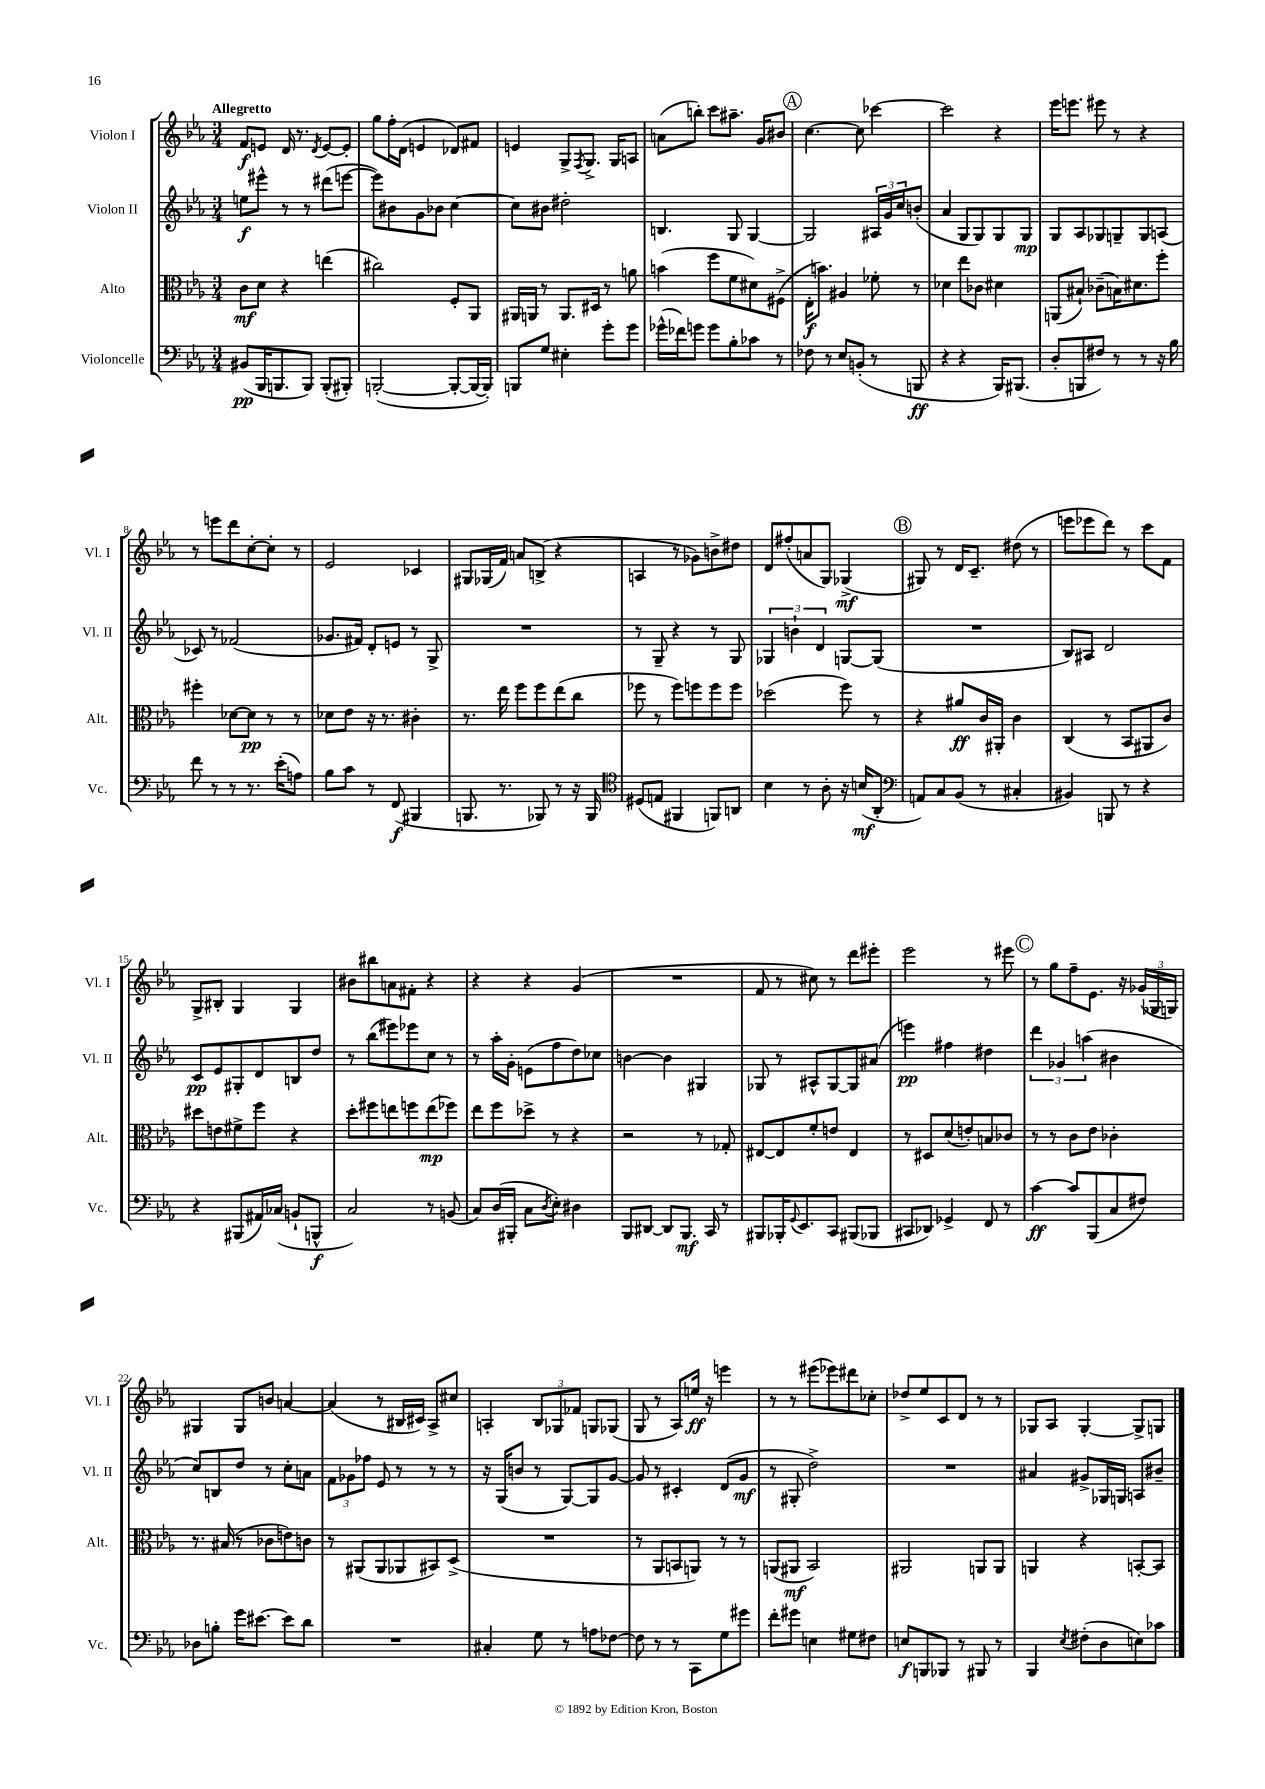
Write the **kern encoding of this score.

**kern	**kern	**kern	**kern
*staff4	*staff3	*staff2	*staff1
*clefF4	*clefC3	*clefG2	*clefG2
*k[b-e-a-]	*k[b-e-a-]	*k[b-e-a-]	*k[b-e-a-]
*M3/4	*M3/4	*M3/4	*M3/4
(8BB#/L	8c\L	8ee\L	8f/L
16BBB-/K	8d\J	8eee#^^\J	8e/J
8.BBB/	.	.	.
.	4r	8r	16d/
.	.	.	8.r
8BBB/J)	.	8r	.
.	.	.	8qd/
(8BBB'/L	(4ee\	(8ddd#\L	[8e/L
8BBB#'/J)	.	[8eee\J	8e'/]J
=	=	=	=
([2BBB'/	2cc#\)	8eee\]L)	8gg\L
.	.	8b#\	16ff'\L
.	.	.	(16d\JJ
.	.	8g\	4e/
.	.	8b-\J	.
8BBB'/_L	8F'/L	[4cc\	8d-/L)
16BBB/_L	8AA-/J	.	8f#/J
16BBB'/]JJ)	.	.	.
=	=	=	=
8BBB/L	16AA#/LL	8cc\]L	4e/
.	16AA/JJ	.	.
8G/J	8r	8b#\J	.
4E#'\	8.AA/L	2dd#'\	8G^/L
.	.	.	8qF/
.	.	.	8.G^/J
.	16D#/Jk	.	.
8g'\L	8r	.	.
.	.	.	16G/LK
8g\J	8a\	.	8A/J
=	=	=	=
(16g-^^\LL	(4b\	4.B/	(8a\L
16f-\J)	.	.	.
8g\J	.	.	8bb'\J)
8g\L	8ff\L	.	8ccc\L
8B-'\	8f\	8G/	8.aa#~\J
8c-\J	8d#\)	[4G/	.
.	.	.	16g/LK
8r	(8F#^\J	.	8b#/J
=	=	=	=
8F-\	16E-'\LK	2G/]	[4.cc\
.	8.b\J)	.	.
8r	.	.	.
8E-/L	4A#/	.	.
(8BB'/J	.	.	8cc\]
8r	8f-'\	24A#/LL	[4ccc-\
.	.	24g/	.
.	.	24cc/J	.
8BBB/	8r	(8b'/J	.
=	=	=	=
4r	4d-\	4a-/	2ccc-\]
4r	8ee-\L	8G/L	.
.	8c-\J	8G/)	.
16BBB-/LK)	4d#\	8G/	4r
(8.BBB#/J	.	.	.
.	.	8G/J	.
=	=	=	=
8D'/L	(8AA/L	8G/L	16eee-\LK
.	.	.	8.eee\J
8BBB/	8B#`/J)	8A-/	.
8F#/J)	(8c-~\L	8G-/	8eee#\
8r	16B\K)	8G~/	8r
.	8.d#\	.	.
8r	.	8G/	4r
16r	8ff'\J	(8A/J	.
16B-\	.	.	.
=	=	=	=
8f\	4ff#'\	8c-/)	8r
8r	.	8r	8eee\L
8r	[8d-\L	(2f-/	8ddd\
8.r	8d-\]J	.	[8cc'\
.	8r	.	8cc'\]J
(16e-'\LK	.	.	.
8A\J)	8r	.	8r
=	=	=	=
8B-\L	8d-\L	8.g-/L	2e-/
8c\J	8e-\J	.	.
.	.	16f#/Jk)	.
8r	16r	8d'/L	.
.	8.r	.	.
(8FF/	.	8e/J	.
4BBB#/	4c#'\	8r	4c-/
.	.	8G^/	.
=	=	=	=
8.BBB/	8.r	2.r	8G#/L
.	.	.	(16G-/L
8.r	16ee-\	.	16f/JJ)
.	8ff\L	.	8a/L
8BBB-/)	8ff\	.	(8B^/J
8r	(8ee-\	.	4r
16r	8cc\J	.	.
16BBB-/	.	.	.
=	=	=	=
*clefC4	*	*	*
(8D#/L	8ff-\	8r	4A/
8E/J	8r	8G~/	.
4FF#/	8ff-\L)	4r	8r
.	8ff\	.	8g-\L)
8FF/L)	8ff\	8r	8b^\
8AA/J	8ff\J	8G/	8dd#\J
=	=	=	=
4B-\	(2dd-\	6G-/	8d/L
.	.	.	(8ff#'/
.	.	6b`\	.
8r	.	.	8a/
.	.	6d/	.
8A-'\	.	.	8G/J)
16r	8ff\)	[8G/L	(4G-^/
(16B/LK	.	.	.
8AA-'/J	8r	(8G/]J	.
=	=	=	=
*clefF4	*	*	*
8AA/L)	4r	2.r	8G#/)
8C/	.	.	8r
(8BB-/J	8a#/L	.	16d/LK
.	.	.	8.c~/J
8r	16c/L	.	.
.	16AA#'/JJ	.	.
4C#'/	4c\	.	(8dd#\
.	.	.	8r
=	=	=	=
4BB#/)	(4C/	8B-/L)	8eee\L
.	.	8A#/J	8eee-\
8BBB/	8r	2d/	8ddd\J)
8r	8BB-/L	.	8r
4r	8AA#/	.	8ccc\L
.	8c/J)	.	8f\J
=	=	=	=
4r	8dd#\L	8c/L	8G^/L
.	8e\	8e-/	8B#'/J
(8BBB#/L	8f#^\	8G#'/	4G/
16AA#/L)	8ff\J	8d/	.
(16C-/JJ	.	.	.
8BB`/L	4r	8B/	4G/
8BBB^^/J	.	8dd/J	.
=	=	=	=
2C/)	8dd'\L	8r	8b#\L
.	8ff#\	(8bb-\L	8bb#\
.	8ee\	8eee#\)	8a\
.	8ff\	8eee-\	8f#'\J
8r	(8ee\	8cc\J	4r
(8BB/	8ff-\J)	8r	.
=	=	=	=
8C/L)	8ee-\L	8r	4r
(16D/L	8ff\	16aa-'\LL	.
16BBB#'/JJ	.	16g'\JJ	.
8C\L	8dd-^\J	(8e\L	4r
8qD/	.	.	.
8E-'\J)	8r	8ff\	.
4D#\	4r	8dd\)	(4g/
.	.	8cc-\J	.
=	=	=	=
8BBB-/L	2r	[4b\	2.r
[8DD#/J	.	.	.
8DD#/]L	.	4b\]	.
8.BBB-/J	.	.	.
.	8r	4G#/	.
16CC/	.	.	.
8r	8G-'/	.	.
=	=	=	=
8BBB#/L	[8E#/L	8G-/	8f/
16BBB-'/K	8E#/]	8r	8r
8qqGG/	.	.	.
8.EE-/	.	.	.
.	8f'/	8A#^^/L	8cc#\)
8CC/J	8e/J	[8G-/	8r
(8BBB#/L	4E#/	8G-/]	8ddd\L
8BBB-/J	.	(8a#/J	8eee#'\J
=	=	=	=
8CC#/L	8r	4eee\)	2eee-\
8DD-/J)	8D#/L	.	.
4GG-^/	(8d/	4ff#\	.
.	8e'/)	.	.
8FF/	8B/	4dd#\	8r
8r	8c-/J	.	8eee#\
=	=	=	=
[4c\	8r	6ddd\	8r
.	8r	.	8gg\L
.	.	6g-/	.
8c/]L	8c\L	.	8ff~\
.	.	(6aa\	.
(8BBB-/	8e-\J	.	8.e-\J
8C/	4c-'\	4b#\	.
.	.	.	16r
8F#/J)	.	.	(24g-/LL
.	.	.	24G-/
.	.	.	24G/JJ)
=	=	=	=
8D-\L	8.r	8cc/L)	4G#/
8B'\J	.	8B/	.
.	(16B#/	.	.
16g\LK	8r	8dd/J	8G#/L
[8.e#\J	.	.	.
.	8c-\L	8r	8b/J
8e#\]L	8e\)	8cc'\L	[4a/
8d\J	8c\J	8a\J	.
=	=	=	=
2.r	8r	12f\L	(4a/]
.	.	12g-\	.
.	(8AA#/L	.	.
.	.	12ff-\J	.
.	8AA#/	8e-/	8r
.	8AA-/	8r	16B#/LL
.	.	.	16c#/JJ)
.	8BB#/)	8r	8A-^/L
.	(8D^/J	8r	8cc#/J
=	=	=	=
4C#'/	2.r	16r	4A'/
.	.	(16G/LK	.
.	.	8b/J	.
8G\	.	8r	12B-/L
.	.	.	12G-/
8r	.	[8G/L)	.
.	.	.	12f-/J
8A\L	.	8G/]	8G/L
[8F-\J	.	[8g/J	(8G-/J
=	=	=	=
8F-\]	8r	8g/]	8G/
8r	8AA-/L	8r	8r
8r	8BB/	4c#'/	8A-/L)
8CC\L	8AA/J)	.	16ee/Jk
.	.	.	16r
8G\	8r	(8d/L	4eee\
8g#\J	8r	8g/J	.
=	=	=	=
8f'\L	(8AA/L	8r	8r
8g#\J	8AA#/J	8G#'/	8r
4E\	2BB-/)	2dd^\)	(8eee#\L
.	.	.	8eee-\)
8G#\L	.	.	8ddd#\
8F#\J	.	.	8cc-'\J
=	=	=	=
8E/L	2AA#/	2.r	8dd-^/L
8BBB/	.	.	8ee-/
8BBB-/J	.	.	8c/
8r	.	.	8d/J
8BBB#/	8AA/L	.	8r
8r	8AA/J	.	8r
=	=	=	=
4BBB-/	4AA/	4a#/	8G-/L
.	.	.	8A-/J
8qE-/	.	.	.
(8F#'\L	4r	8g#^/L	[4G-'/
8D\	.	16G-/L	.
.	.	16G/JJ	.
8E\)	[8BB'/L	8A/L	8G-^/]L
8c-\J	8BB/]J	8b#~/J	8G/J
==	==	==	==
*-	*-	*-	*-
